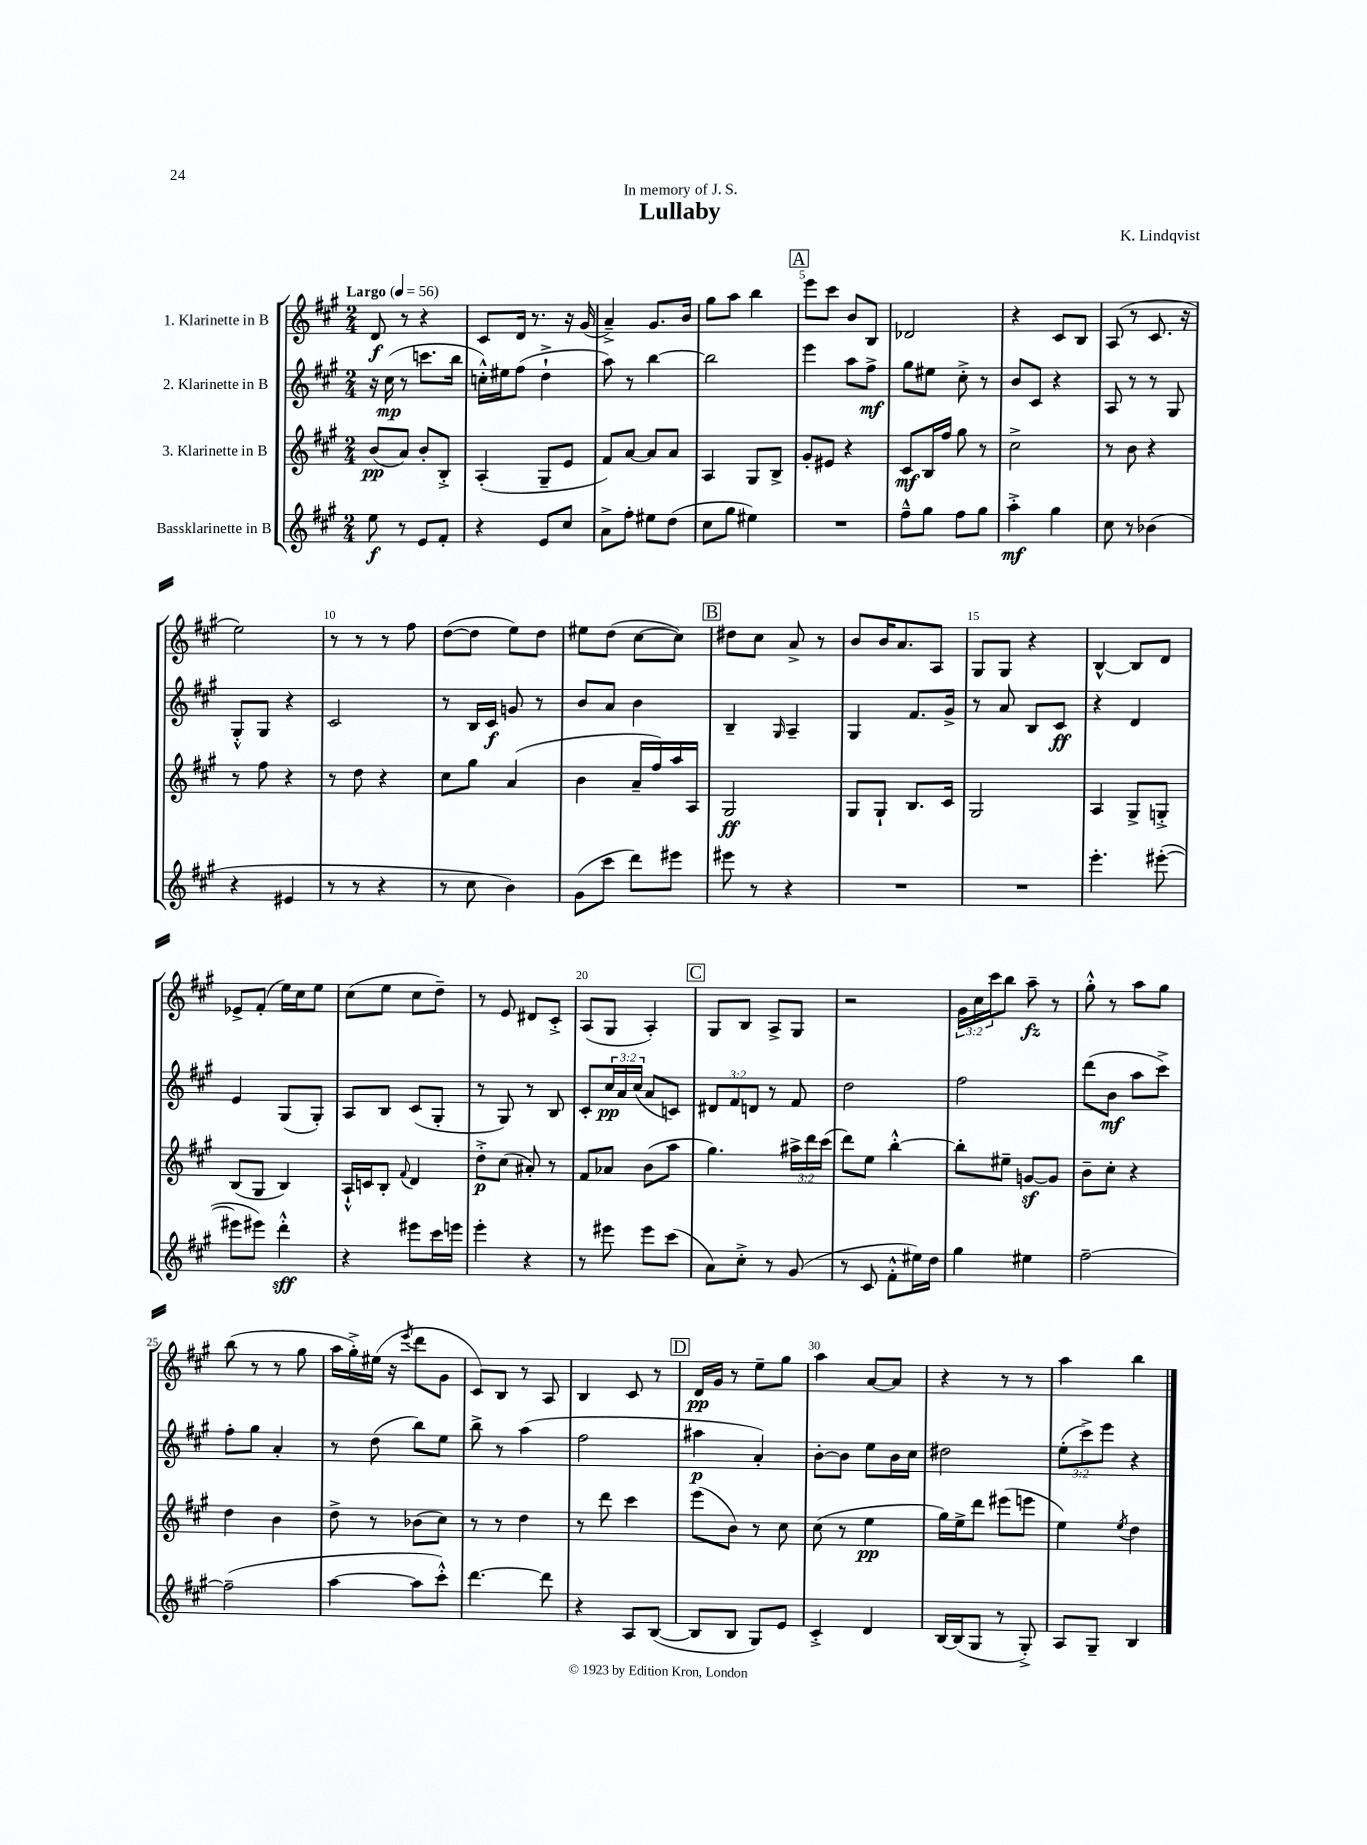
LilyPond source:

\header { title = "Lullaby" composer = "K. Lindqvist" dedication = "In memory of J. S." }
<<
\new StaffGroup <<
\new Staff = "s0" \with { instrumentName = "1. Klarinette in B" } {
    \clef treble \key a \major \numericTimeSignature \time 2/4 \override Staff.TupletNumber.text = #tuplet-number::calc-fraction-text \tempo "Largo" 4 = 56
    d'8\f r8 r4 |
    cis'8 d'16 r8. r16 gis'16( |
    a'4--->) gis'8. b'16 |
    gis''8 a''8 b''4 |
    \mark \markup { \box "A" } e'''8 cis'''8 b'8 b8 |
    des'2 |
    r4 cis'8 b8 |
    a8( r8 cis'8. r16 |
    e''2) |
    r8 r8 r8 fis''8 |
    d''8~( d''8 e''8) d''8 |
    eis''8 d''8( cis''8~ cis''8) |
    \mark \markup { \box "B" } dis''8 cis''8 a'8-> r8 |
    b'8 b'16 a'8. a8 |
    gis8 gis8 r4 |
    b4~-^ b8 d'8 |
    ees'8-> fis'8-.( e''16) cis''16 e''8 |
    cis''8( e''8 cis''8 d''8--) |
    r8 e'8 dis'8 cis'8-.-> |
    a8( gis8 a4-.) |
    \mark \markup { \box "C" } gis8 b8 a8-> gis8 |
    r2 |
    \tuplet 3/2 { gis'16 cis''16 cis'''16 } b''8 a''8--\fz r8 |
    gis''8-.-^ r8 a''8 gis''8 |
    b''8( r8 r8 gis''8 |
    a''16 gis''16-.->) eis''16( r16 \acciaccatura { e'''8 } d'''8 gis'8 |
    cis'8) b8 r8 a8 |
    b4 cis'8 r8 |
    \mark \markup { \box "D" } d'16\pp gis'16 r8 e''8-- gis''8 |
    a''4 a'8~ a'8 |
    r4 r8 r8 |
    a''4 b''4 \bar "|." |
}
\new Staff = "s1" \with { instrumentName = "2. Klarinette in B" } {
    \clef treble \key a \major \numericTimeSignature \time 2/4 \override Staff.TupletNumber.text = #tuplet-number::calc-fraction-text
    r16 cis''16\mp( r8 c'''8. b''16 |
    c''16-.-^) eis''16 fis''8( d''4-!-> |
    a''8) r8 b''4~ |
    b''2 |
    \mark \markup { \box "A" } e'''4 a''8 fis''8->\mf |
    gis''8 eis''8 cis''8-.-> r8 |
    b'8 cis'8 r4 |
    a8 r8 r8 gis8 |
    gis8-.-^ gis8 r4 |
    cis'2 |
    r8 b16 cis'16\f g'8 r8 |
    b'8 a'8 b'4 |
    \mark \markup { \box "B" } b4-- \grace { gis16 } a4-- |
    gis4 fis'8. gis'16-> |
    r8 a'8 b8 cis'8\ff |
    r4 d'4 |
    e'4 gis8( gis8-.) |
    a8 b8 cis'8( gis8-. |
    r8 gis8) r8 b8 |
    cis'8-. \tuplet 3/2 { cis''16\pp a'16 cis''16( } a'8 c'8) |
    \mark \markup { \box "C" } \tuplet 3/2 { dis'8 fis'8 d'8 } r8 fis'8 |
    d''2 |
    fis''2 |
    d'''8( b'8\mf a''8 cis'''8->) |
    fis''8-. gis''8 a'4-. |
    r8 d''8( b''8) e''8 |
    b''8-> r8 a''4( |
    fis''2 |
    \mark \markup { \box "D" } ais''4\p a'4-.) |
    b'8~-. b'8 e''8 b'16 cis''16 |
    dis''2 |
    \tuplet 3/2 { e''8-.( cis'''8->) e'''8 } r4 \bar "|." |
}
\new Staff = "s2" \with { instrumentName = "3. Klarinette in B" } {
    \clef treble \key a \major \numericTimeSignature \time 2/4 \override Staff.TupletNumber.text = #tuplet-number::calc-fraction-text
    b'8\pp( a'8) b'8-. b8-.-> |
    a4-.( gis8-- e'8 |
    fis'8) a'8~ a'8 a'8 |
    a4 gis8 b8-> |
    \mark \markup { \box "A" } gis'8-. eis'8 r4 |
    cis'8\mf b16 fis''16 gis''8 r8 |
    cis''2-> |
    r8 b'8 r4 |
    r8 fis''8 r4 |
    r8 d''8 r4 |
    cis''8 gis''8 a'4( |
    b'4 a'16-- fis''16) a''16 a16 |
    \mark \markup { \box "B" } gis2\ff |
    gis8 gis8-! b8. cis'16 |
    gis2 |
    a4 gis8-> g8-.-> |
    b8( gis8 b4) |
    a16-!-^ c'16 b8-. \appoggiatura { fis'8 } d'4 |
    d''8-.->\p cis''8( ais'8-.) r8 |
    fis'8 aes'8 b'8( a''8 |
    \mark \markup { \box "C" } gis''4.) \tuplet 3/2 { ais''16-> d'''16 cis'''16( } |
    d'''8) e''8 b''4~-.-^ |
    b''8-. eis''8-- g'8~\sf g'8 |
    b'8-- cis''8-. r4 |
    d''4 b'4 |
    d''8-> r8 bes'8( cis''8) |
    r8 r8 d''4 |
    r8 d'''8 cis'''4 |
    \mark \markup { \box "D" } e'''8( b'8) r8 cis''8 |
    cis''8( r8 e''4\pp |
    gis''16) e''16-> d'''8 eis'''8( e'''8 |
    e''4) \acciaccatura { e''8 } d''4 \bar "|." |
}
\new Staff = "s3" \with { instrumentName = "Bassklarinette in B" } {
    \clef treble \key a \major \numericTimeSignature \time 2/4
    e''8\f r8 e'8 fis'8-. |
    r4 e'8 cis''8 |
    a'8-> fis''8-. eis''8 d''8( |
    cis''8 gis''8 eis''4) |
    \mark \markup { \box "A" } R2 |
    fis''8---^ gis''8 fis''8 gis''8 |
    a''4-.->\mf gis''4 |
    cis''8 r8 bes'4( |
    r4 eis'4 |
    r8 r8 r4 |
    r8 cis''8 b'4) |
    gis'8( cis'''8 d'''8) eis'''8 |
    \mark \markup { \box "B" } eis'''8 r8 r4 |
    R2 |
    R2 |
    e'''4.-. eis'''8~-.( |
    eis'''8 eis'''8) d'''4-.-^\sff |
    r4 eis'''8 cis'''16 e'''16 |
    e'''4-. r4 |
    r8 eis'''8 eis'''8 cis'''8( |
    \mark \markup { \box "C" } a'8) cis''8-.-> r8 gis'8( |
    r8 cis'8 fis'8-.-^ eis''16) d''16 |
    gis''4 eis''4 |
    fis''2~-- |
    fis''2--( |
    a''4~ a''8 cis'''8-.-^) |
    d'''4.~ d'''8 |
    r4 a8 b8~( |
    \mark \markup { \box "D" } b8 b8 gis8) e'8 |
    cis'4-.-> d'4 |
    b16~ b16( gis8 r8 gis8-.->) |
    a8 gis8-- b4 \bar "|." |
}
>>
>>
\layout { \context { \Score \override BarNumber.break-visibility = ##(#f #t #t) barNumberVisibility = #(every-nth-bar-number-visible 5) } }
